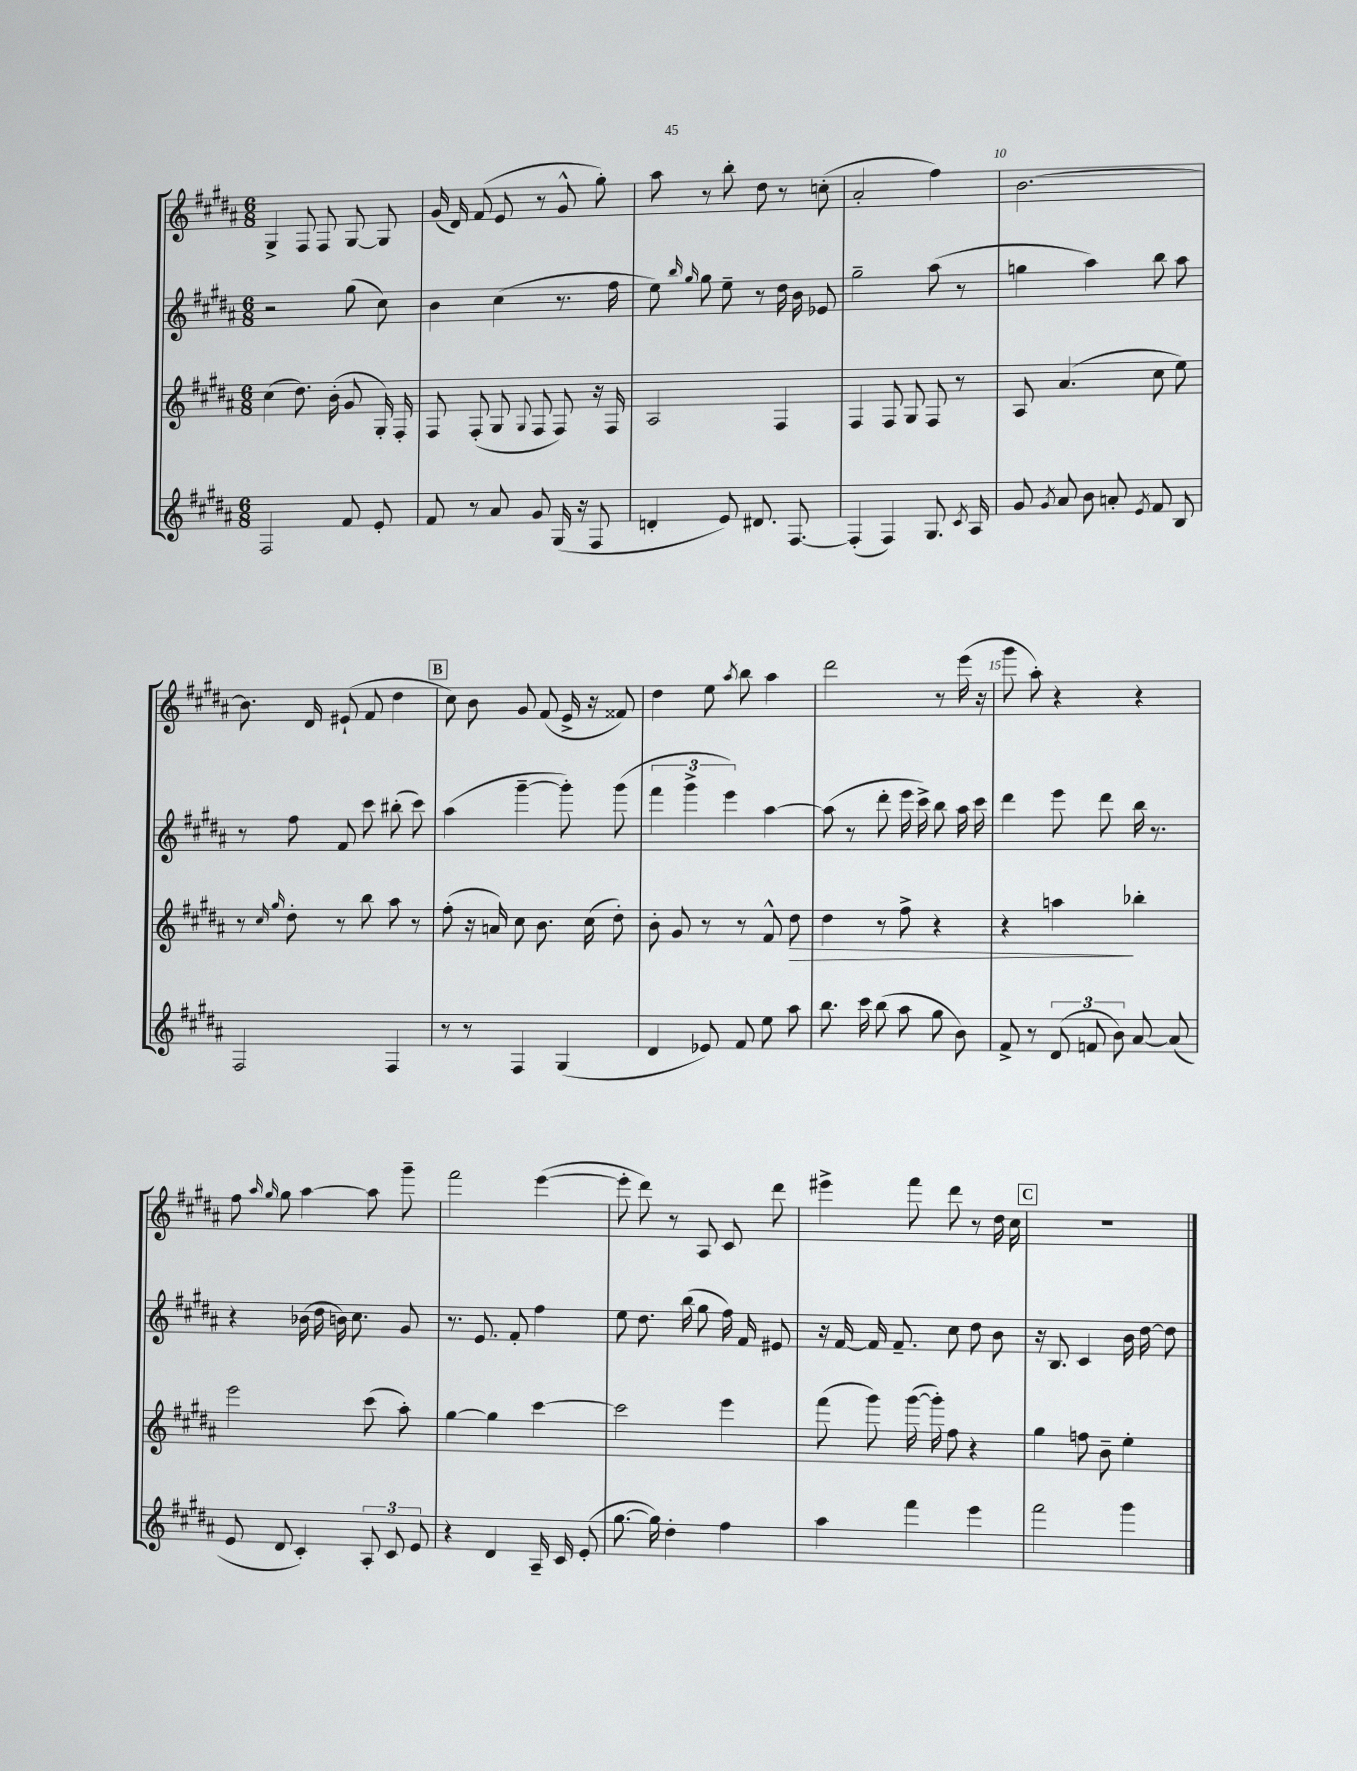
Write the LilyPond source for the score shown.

<<
\new StaffGroup <<
\new Staff = "s0" {
    \clef treble \key b \major \numericTimeSignature \time 6/8
    \autoBeamOff gis4-> fis8 fis8 gis8~ gis8 |
    gis'16( dis'16) fis'8( e'8 r8 gis'8-^ gis''8-.) |
    ais''8 r8 b''8-. dis''8 r8 c''8-.( |
    ais'2-. fis''4) |
    b'2.~ |
    b'8. dis'16 eis'8-!( fis'8 dis''4 |
    \mark \markup { \box "B" } cis''8) b'8 gis'8 fis'8( e'16-> r16 fisis'8) |
    dis''4 e''8 \acciaccatura { ais''8 } b''8 ais''4 |
    dis'''2 r8 e'''16( r16 |
    gis'''8 ais''8-.) r4 r4 |
    fis''8 \grace { ais''16 gis''16 } gis''8 ais''4~ ais''8 gis'''8-- |
    fis'''2 e'''4~( |
    e'''8-. dis'''8) r8 ais8 cis'8 dis'''8 |
    eis'''4-> fis'''8 dis'''8 r8 dis''16 cis''16 |
    \mark \markup { \box "C" } R2. \bar "|." |
}
\new Staff = "s1" {
    \clef treble \key b \major \numericTimeSignature \time 6/8
    \autoBeamOff r2 gis''8( cis''8) |
    b'4 cis''4( r8. fis''16 |
    e''8) \grace { b''16 gis''16 } gis''8 e''8-- r8 dis''16 b'16 ees'8 |
    gis''2-- ais''8( r8 |
    g''4 ais''4) b''8 ais''8 |
    r8 fis''8 fis'8 cis'''8 bis''8-.( cis'''8) |
    \mark \markup { \box "B" } ais''4( gis'''4~-- gis'''8-.) gis'''8( |
    \tuplet 3/2 { fis'''4 gis'''4-> e'''4) } ais''4~ |
    ais''8( r8 dis'''8-. e'''16 cis'''16->) b''8 ais''16 cis'''16 |
    dis'''4 e'''8 dis'''8 b''16 r8. |
    r4 bes'16( dis''16 b'16) cis''8. gis'8 |
    r8. e'8. fis'8-. fis''4 |
    e''8 dis''8. b''16( gis''8 fis''16) fis'16 eis'8 |
    r16 fis'16~ fis'16 fis'8.-- cis''8 dis''8 b'8 |
    \mark \markup { \box "C" } r16 b8. cis'4 b'16 dis''16~ dis''8 \bar "|." |
}
\new Staff = "s2" {
    \clef treble \key b \major \numericTimeSignature \time 6/8
    \autoBeamOff cis''4( dis''8.) b'16-.( gis'8 gis16-.) fis16-. |
    fis8 fis8-.( gis8 \appoggiatura { gis8 } fis8 fis8) r16 fis16 |
    ais2 fis4 |
    fis4 fis8 gis8 fis8 r8 |
    ais8 ais'4.( cis''8 e''8) |
    r8 \grace { cis''16 gis''16 } dis''8-. r8 b''8 ais''8 r8 |
    \mark \markup { \box "B" } fis''8-.( r16 a'16) cis''8 b'8. cis''16( dis''8-.) |
    b'8-. gis'8 r8 r8 fis'8-^ dis''8\> |
    dis''4 r8 fis''8-> r4 |
    r4 a''4\! bes''4-. |
    e'''2 cis'''8( ais''8-.) |
    gis''4~ gis''4 cis'''4~ |
    cis'''2 e'''4 |
    fis'''8( gis'''8) gis'''16~( gis'''16-.) fis''8 r4 |
    \mark \markup { \box "C" } gis''4 f''8 b'8-- e''4-. \bar "|." |
}
\new Staff = "s3" {
    \clef treble \key b \major \numericTimeSignature \time 6/8
    \autoBeamOff fis2 fis'8 e'8-. |
    fis'8 r8 ais'8 gis'8 gis16( r16 fis8 |
    d'4-. e'8) dis'8. fis8.~ |
    fis4-.( fis4) gis8. \acciaccatura { cis'8 } ais16 |
    gis'8 \acciaccatura { gis'8 } ais'8 b'8 a'8-. \acciaccatura { e'8 } fis'8 b8 |
    fis2 fis4 |
    \mark \markup { \box "B" } r8 r8 fis4 gis4( |
    dis'4 ees'8) fis'8 e''8 ais''8 |
    b''8. cis'''16 b''8( ais''8 gis''8 b'8) |
    fis'8-> r8 \tuplet 3/2 { dis'8( f'8 b'8) } ais'8~ ais'8( |
    e'8 dis'8 cis'4-.) \tuplet 3/2 { ais8-. cis'8 e'8 } |
    r4 dis'4 ais16-- cis'16 e'8-.( |
    gis''8.~ gis''16) dis''4-. fis''4 |
    ais''4 fis'''4 e'''4 |
    \mark \markup { \box "C" } fis'''2 gis'''4 \bar "|." |
}
>>
>>
\layout { \context { \Score currentBarNumber = #6 \override BarNumber.break-visibility = ##(#f #t #t) barNumberVisibility = #(every-nth-bar-number-visible 5) } }
